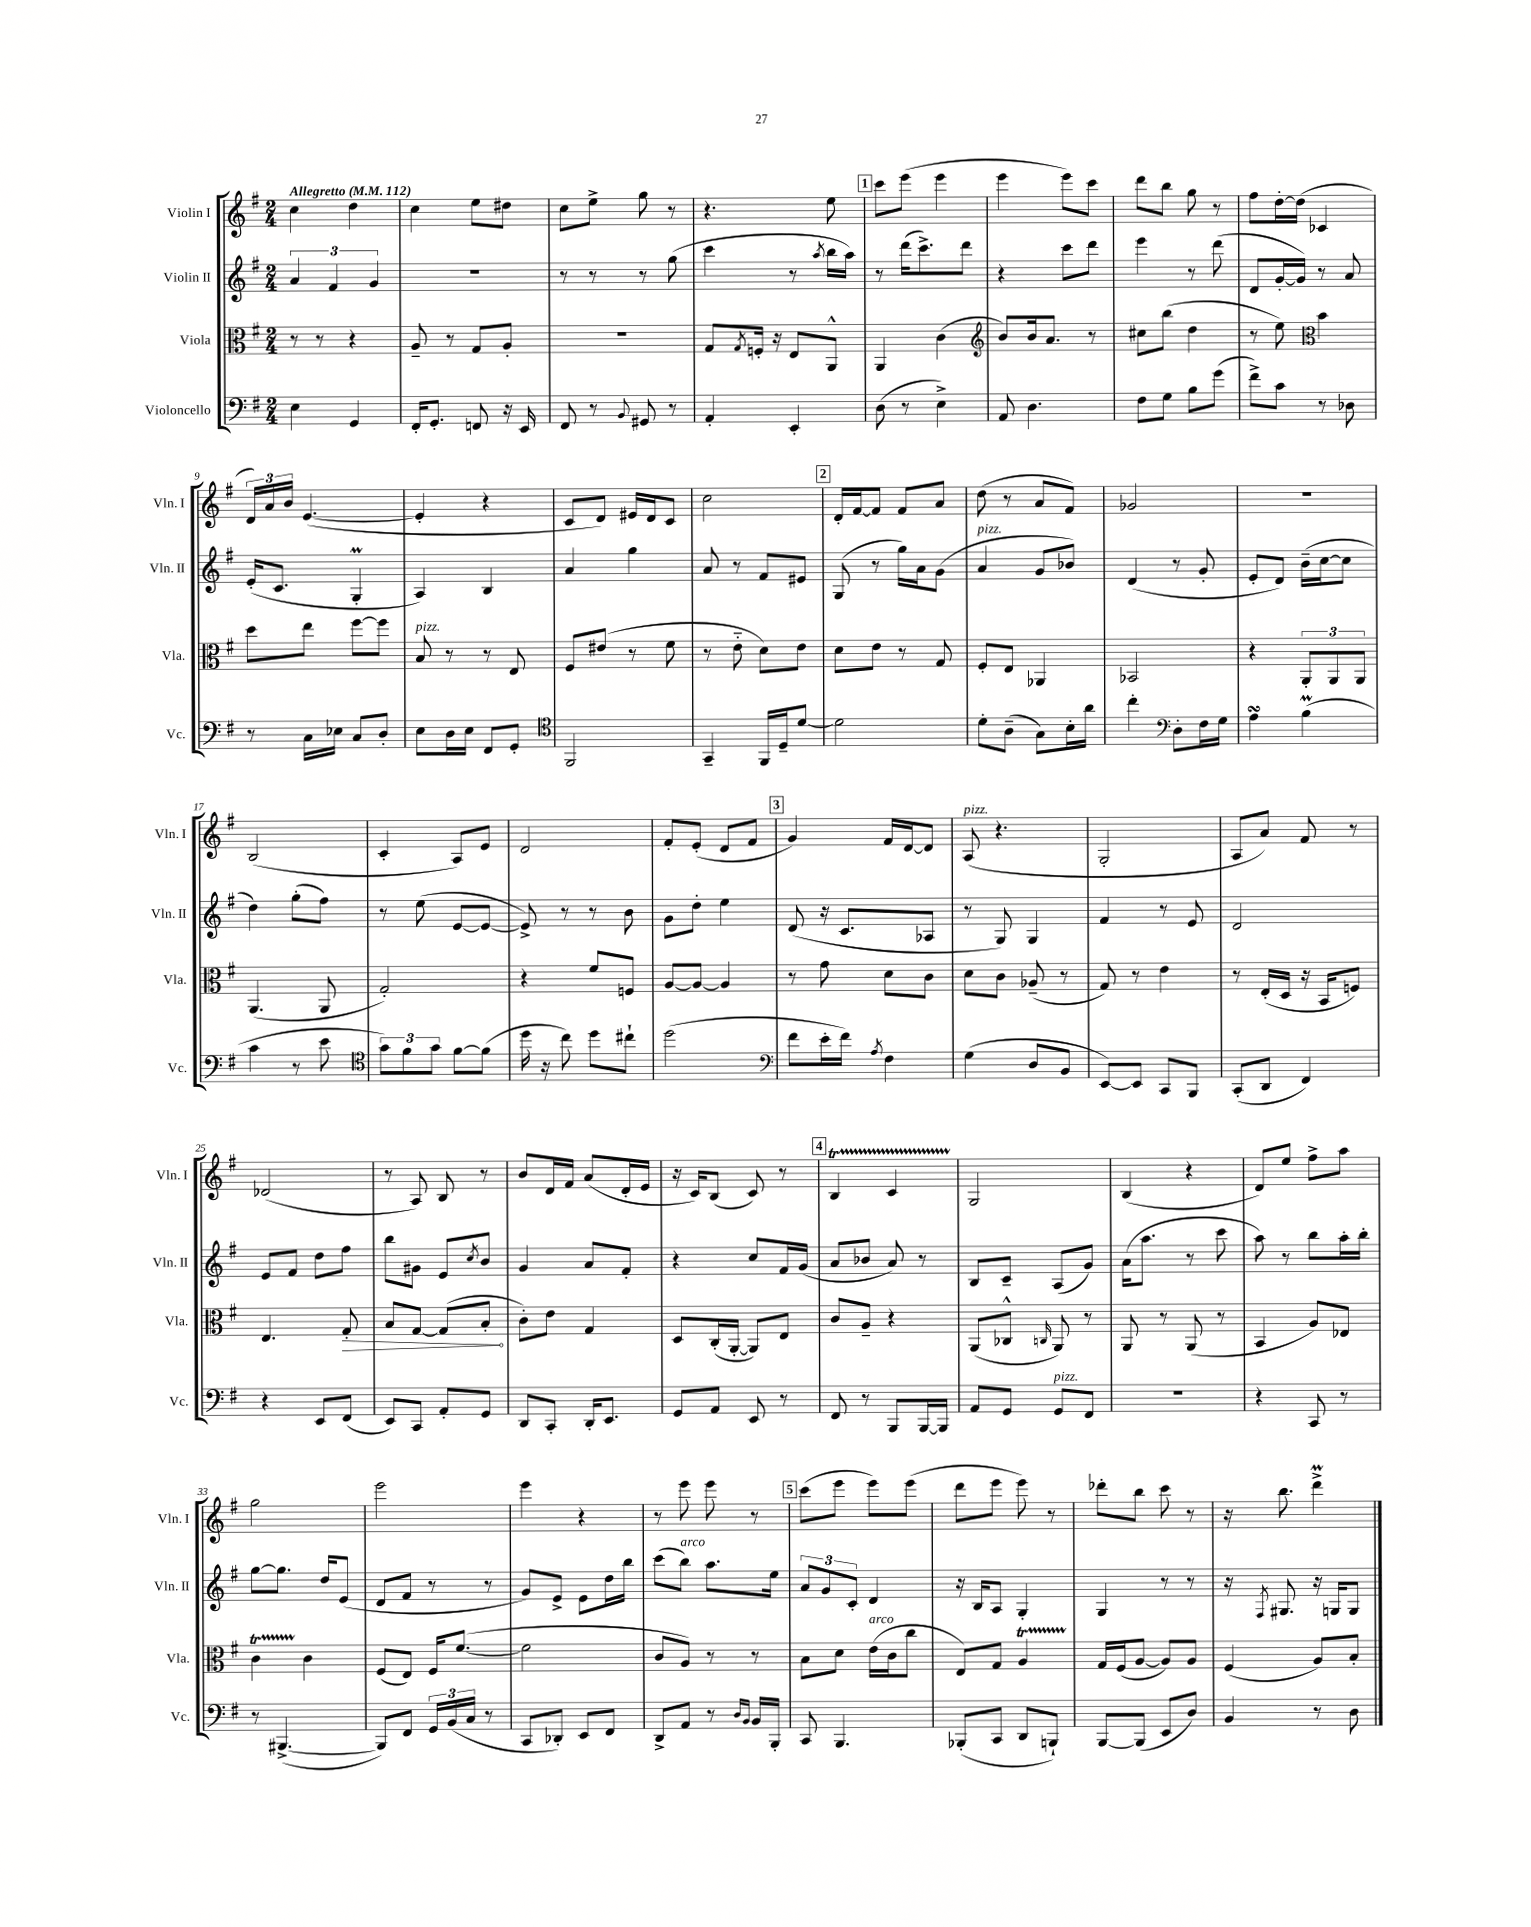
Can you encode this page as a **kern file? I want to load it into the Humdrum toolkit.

**kern	**kern	**kern	**kern
*staff4	*staff3	*staff2	*staff1
*clefF4	*clefC3	*clefG2	*clefG2
*k[f#]	*k[f#]	*k[f#]	*k[f#]
*M2/4	*M2/4	*M2/4	*M2/4
*MM112	*MM112	*MM112	*MM112
4E\	8r	6a/	4cc\
.	8r	.	.
.	.	6f#/	.
4GG/	4r	.	4dd\
.	.	6g/	.
=	=	=	=
16FF#'/LK	8A~/	2r	4cc\
8.GG'/J	.	.	.
.	8r	.	.
8FF/	8G/L	.	8ee\L
16r	8A'/J	.	8dd#\J
16EE/	.	.	.
=	=	=	=
8FF#/	2r	8r	8cc\L
8r	.	8r	8ee^\J
8qqBB/	.	.	.
8GG#/	.	8r	8gg\
8r	.	(8gg\	8r
=	=	=	=
4AA'/	8G/L	4ccc\	4.r
.	8qG/	.	.
.	16F'/Jk	.	.
.	16r	.	.
4EE'/	8E/L	8r	.
.	.	8qaa/	.
.	8AA^^/J	16bb\LL	8ee\
.	.	16aa\JJ)	.
=	=	=	=
(8D\	4AA/	8r	8ccc\L
8r	.	(16ddd\LK	(8eee\J
.	.	8.ccc^\)	.
4E^\)	(4c\	.	4eee\
.	.	8ddd\J	.
=	=	=	=
*	*clefG2	*	*
8AA/	8b/L)	4r	4eee\
4.D\	16b/k	.	.
.	8.a/J	.	.
.	.	8ccc\L	8eee\L)
.	8r	8ddd\J	8ccc\J
=	=	=	=
8F#\L	8cc#\L	4eee\	8ddd\L
8G\J	(8bb\J	.	8bb\J
8B\L	4dd\	8r	8gg\
(8g\J	.	(8ddd\	8r
=	=	=	=
8f#^\L)	8r	8d/L	8ff#\L
8c\J	8ee\)	[16g'/L	[16dd'\L
.	.	16g/]JJ)	(16dd\]JJ
*	*clefC3	*	*
8r	4b\	8r	4c-/
8D-\	.	8a/	.
=	=	=	=
8r	8dd\L	(16e'/LK	24d/LL)
.	.	.	24a/
.	.	8.c/J	.
.	.	.	24b/JJ
16C\LL	8ee\J	.	([4.e/
16E-\JJ	.	.	.
8C/L	[8ff#\L	4G'/	.
8D'/J	8ff#\]J	.	.
=	=	=	=
8E\L	8B/	4A/)	4e'/]
16D\L	8r	.	.
16E\JJ	.	.	.
8FF#/L	8r	4B/	4r
8GG'/J	8E/	.	.
=	=	=	=
*clefC4	*	*	*
2FF#/	8F#/L	4a/	8c/L
.	(8e#/J	.	8d/J)
.	8r	4gg\	16e#/LL
.	.	.	16d/J
.	8f#\	.	8c/J
=	=	=	=
4GG~/	8r	8a/	2cc\
.	8e'~\	8r	.
16FF#/LL	8d\L)	8f#/L	.
16D~/J	.	.	.
[8d/J	8e\J	8e#/J	.
=	=	=	=
2d\]	8d\L	(8G/	16d'/LL
.	.	.	[16f#/J
.	8e\J	8r	8f#/]J
.	8r	16gg\LL)	8f#/L
.	.	16a\J	.
.	8G/	(8g\J	8a/J
=	=	=	=
8d'\L	8F#'/L	4a/	(8dd\
(8A~\J	8E/J	.	8r
8G\L)	4AA-/	8g/L	8a/L
16B'\L	.	8b-/J)	8f#/J)
16a\JJ	.	.	.
=	=	=	=
4cc'\	2BB-/	(4d/	2g-/
*clefF4	*	*	*
8D'\L	.	8r	.
16F#\L	.	8g'/	.
16G\JJ	.	.	.
=	=	=	=
4A\	4r	8e'/L	2r
.	.	8d/J)	.
(4B\	12AA'/L	(16b~\LL	.
.	.	[16cc\J	.
.	12AA/	.	.
.	.	8cc\]J	.
.	12AA/J	.	.
=	=	=	=
4c\	(4.AA/	4dd\)	(2B/
8r	.	(8gg'\L	.
8e\	8AA/	8ff#\J)	.
=	=	=	=
*clefC4	*	*	*
12g\L)	2G'/)	8r	4c'/
12f#\	.	.	.
.	.	(8ee\	.
12g\J	.	.	.
[8f#\L	.	[8e/L	8A/L)
(8f#\]J	.	8e/_J	8e/J
=	=	=	=
16dd\	4r	8e^/])	2d/
16r	.	.	.
8cc\)	.	8r	.
8dd\L	8f#/L	8r	.
8cc#`\J	8F/J	8b\	.
=	=	=	=
(2dd\	[8A/L	8g\L	8f#'/L
.	8A/_J	8dd'\J	(8e'/J
.	4A/]	4ee\	8d/L
.	.	.	8f#/J
=	=	=	=
*clefF4	*	*	*
8f#\L	8r	(8d/	4g/)
16e'\L	8g\	16r	.
16f#\JJ)	.	8.c/L	.
8qA/	.	.	.
4F#\	8d\L	.	16f#/LL
.	.	.	[16d/J
.	8c\J	8A-/J	8d/]J
=	=	=	=
(4G\	8d\L	8r	(8A/
.	8c\J	8G/)	4.r
8D/L	(8A-~/	4G/	.
8BB/J	8r	.	.
=	=	=	=
[8EE/L)	8G/)	4f#/	2G'/
8EE/]J	8r	.	.
8CC/L	4e\	8r	.
8BBB/J	.	8e/	.
=	=	=	=
(8CC'/L	8r	2d/	8A/L
8DD/J	(16E'/LL	.	8a/J)
.	16D/JJ	.	.
4FF#/)	16r	.	8f#/
.	16BB/LK	.	.
.	8F/J)	.	8r
=	=	=	=
4r	4.E/	8e/L	(2d-/
.	.	8f#/J	.
8EE/L	.	8dd\L	.
(8FF#/J	8G'/	8ff#\J	.
=	=	=	=
8EE/L)	8B/L	8bb\L	8r
8CC/J	[8G/J	8g#\J	8A/)
8AA'/L	(8G/]L	8e/L	8B/
.	.	8qcc/	.
8GG/J	8B'/J	8b/J	8r
=	=	=	=
8DD/L	8c'\L)	4g/	8b/L
8CC'/J	8e\J	.	16d/L
.	.	.	16f#/JJ
16DD'/LK	4G/	8a/L	(8a/L
8.EE/J	.	.	.
.	.	8f#'/J	16d'/L
.	.	.	16e/JJ
=	=	=	=
8GG/L	8D/L	4r	16r
.	.	.	16c/LK)
8AA/J	(16C'/L	.	(8B/J
.	[16AA'/JJ	.	.
8EE/	8AA/]L)	8cc/L	8c/)
8r	8E/J	16f#/L	8r
.	.	(16g/JJ	.
=	=	=	=
8FF#/	8c/L	8a/L	4B/
8r	8A~/J	8b-/J	.
8BBB/L	4r	8a/)	4c/
[16BBB/L	.	8r	.
16BBB/]JJ	.	.	.
=	=	=	=
8AA/L	(8AA/L	8B/L	2G/
8GG/J	8C-^^/J	8c~/J	.
.	16qqC/	.	.
8GG/L	8AA/)	(8A/L	.
8FF#/J	8r	8g/J)	.
=	=	=	=
2r	8AA/	(16a\LK	(4B/
.	.	8.aa\J	.
.	8r	.	.
.	(8AA/	8r	4r
.	8r	8ccc\	.
=	=	=	=
4r	4BB/	8aa\)	8d/L)
.	.	8r	8ee/J
8CC/	8A/L)	8bb\L	8ff#^\L
8r	8E-/J	16aa'\L	8aa\J
.	.	16bb'\JJ	.
=	=	=	=
8r	4c\	[8gg\L	2gg\
([4.BBB#^/	.	8.gg\]J	.
.	4c\	.	.
.	.	16dd/LK	.
.	.	(8e/J	.
=	=	=	=
8BBB#/]L)	(8F#/L	8d/L	2eee\
8FF#/J	8E/J)	8f#/J	.
24GG/LL	16F#/LK	8r	.
(24BB/	.	.	.
.	([8.f#/J	.	.
24C/JJ	.	.	.
8r	.	8r	.
=	=	=	=
8CC/L	2f#\]	8g/L)	4eee\
8DD-'/J)	.	8e^/J	.
8EE/L	.	8e\L	4r
8FF#/J	.	16dd\L	.
.	.	16bb\JJ	.
=	=	=	=
8DD^/L	8c/L	(8ccc\L	8r
8AA/J	8A/J)	8bb\J)	8eee\
8r	8r	8.aa\L	8eee\
16qqD/LL	.	.	.
16qqBB/JJ	.	.	.
16BB/LL	8r	.	8r
16BBB'/JJ	.	16ee\Jk	.
=	=	=	=
8CC/	8B\L	12a/L	(8ccc\L
.	.	12g/	.
4.BBB/	8d\J	.	8eee\J
.	.	12c'/J	.
.	(16e\LL	4d/	8eee\L)
.	16c\J	.	.
.	8cc\J	.	(8eee\J
=	=	=	=
(8BBB-'/L	8E/L)	16r	8ddd\L
.	.	16B/LK	.
8CC/J	8G/J	8A/J	8eee\J
8DD/L	4A/	4G'/	8eee\)
8BBB`/J)	.	.	8r
=	=	=	=
[8BBB/L	16G/LL	4G/	8ddd-'\L
.	(16F#/J	.	.
(8BBB/]J	[8A/J	.	8bb\J
8EE/L	8A/]L)	8r	8ccc\
8D/J)	8A/J	8r	8r
=	=	=	=
4BB/	(4F#/	16r	16r
.	.	8qF#/	.
.	.	8.G#/	8.bb\
8r	8A/L)	16r	4ddd^\
.	.	16G/LK	.
8D\	8B'/J	8G/J	.
==	==	==	==
*-	*-	*-	*-
